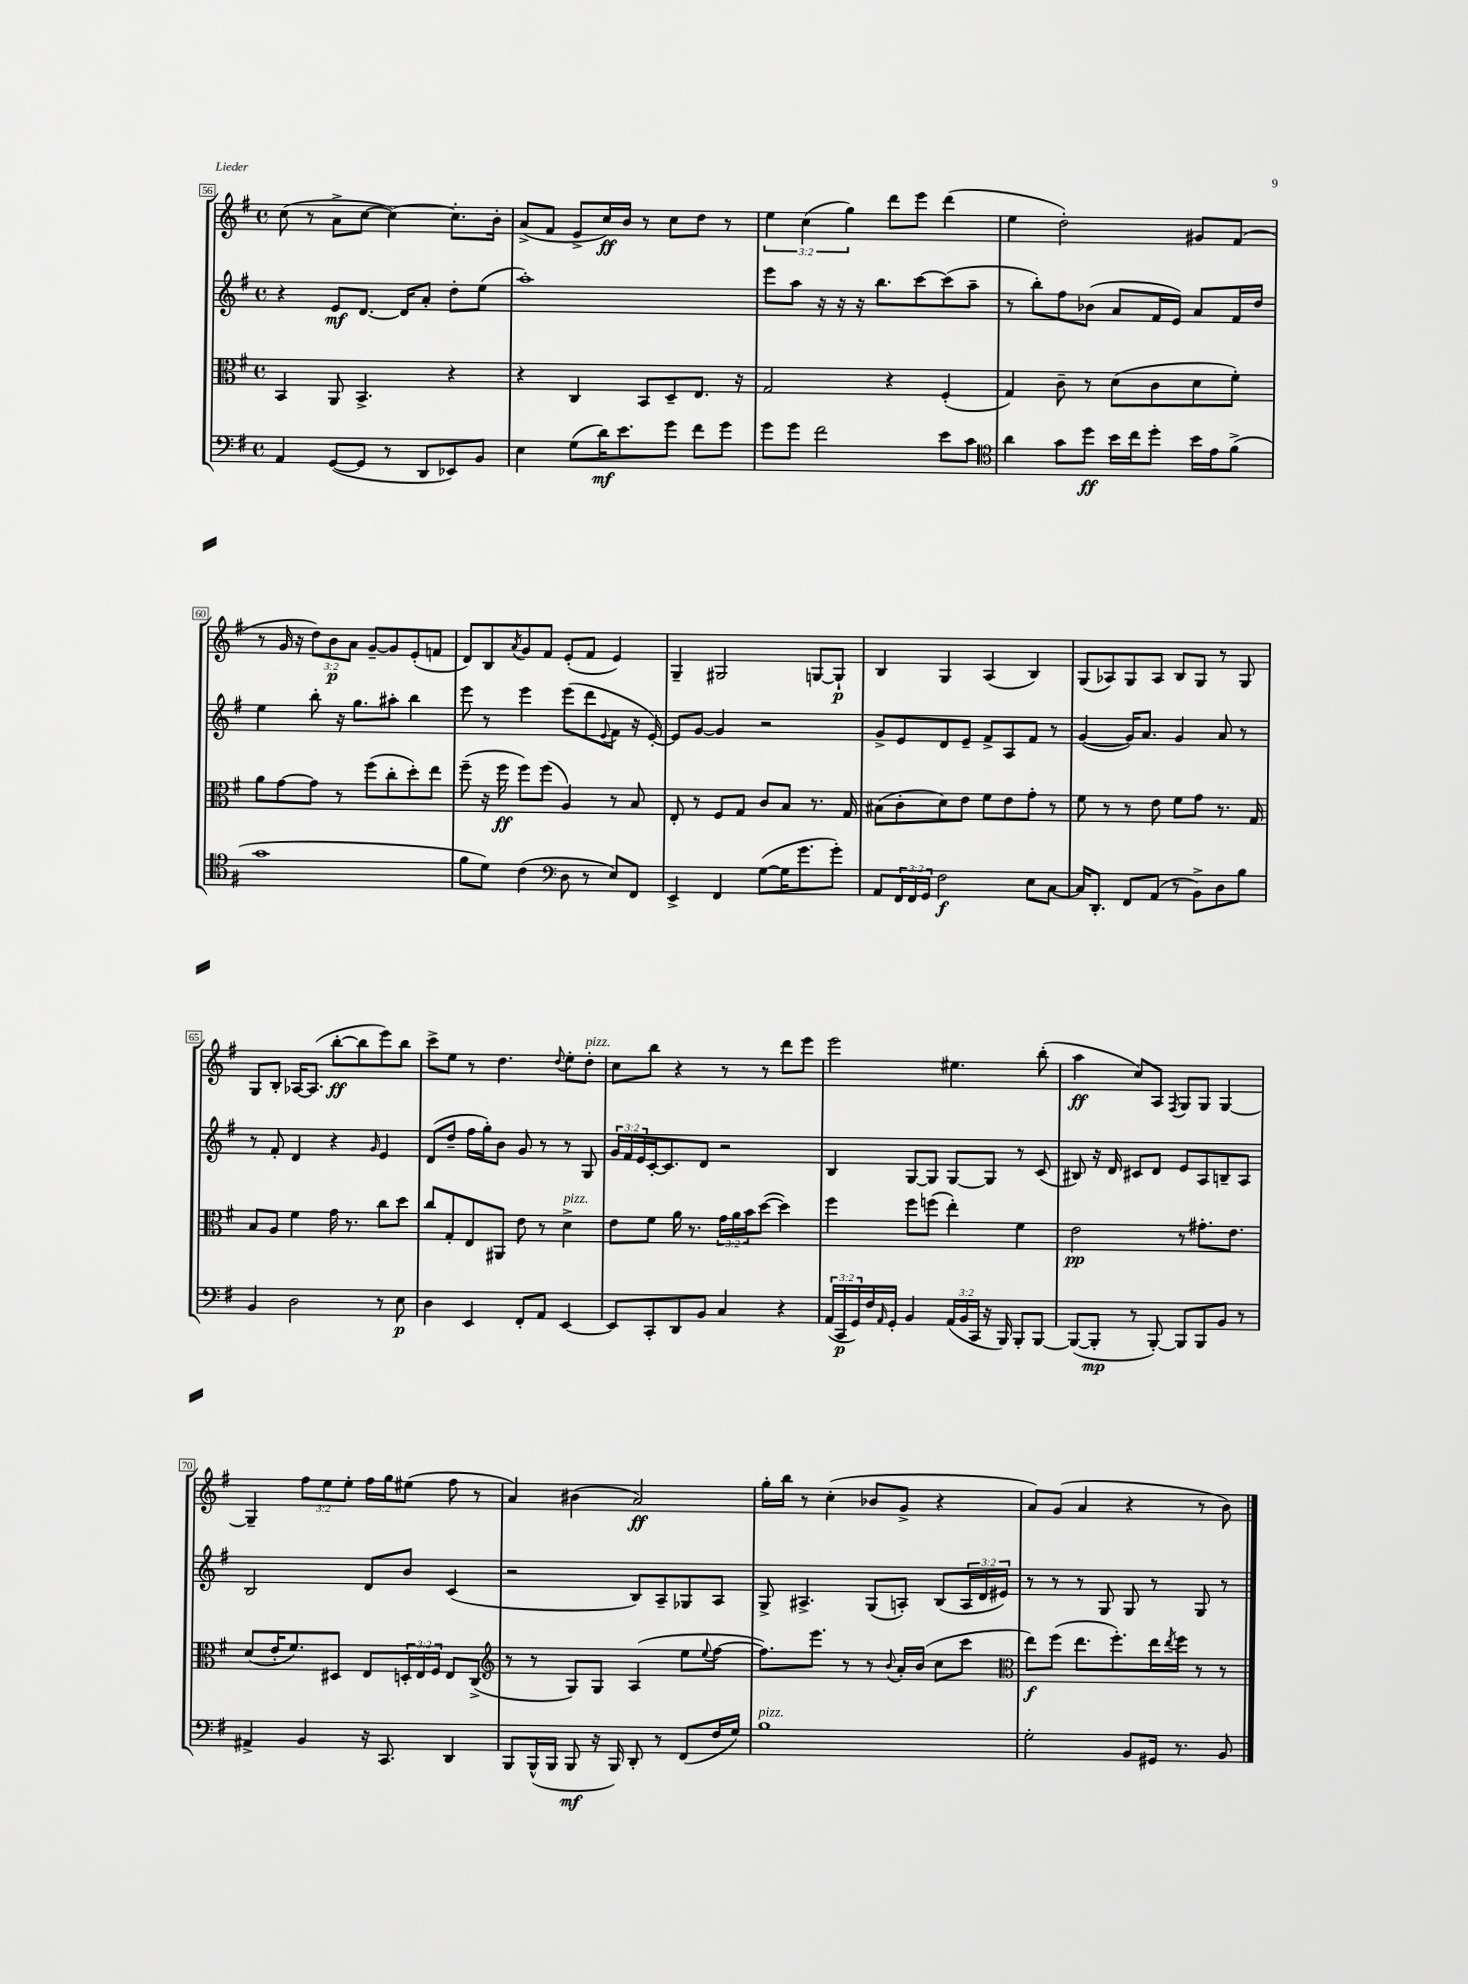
<<
\new StaffGroup <<
\new Staff = "s0" {
    \clef treble \key g \major \defaultTimeSignature \time 4/4 \override Staff.TupletNumber.text = #tuplet-number::calc-fraction-text
    c''8( r8 a'8-> c''8~ c''4~) c''8.-. b'16-. |
    a'8->( fis'8 e'8-> c''16\ff) b'16 r8 c''8 d''8 r8 |
    \tuplet 3/2 { e''4 c''4( g''4) } d'''8 e'''8 d'''4( |
    e''4 d''2-.) gis'8 fis'8( |
    r8 g'16 r16 \tuplet 3/2 { d''8) b'8\p a'8 } g'8~-- g'8 e'8-.( f'8 |
    d'8) b8 \acciaccatura { a'8 } g'8 fis'8 e'8-.( fis'8 e'4) |
    g4-- gis2 g8~ g8-!\p |
    b4 g4 a4( b4) |
    g8( aes8) g8 aes8 b8 g8 r8 g8 |
    g8 b8-. aes16~ aes8.( b''8~-.\ff b''8 e'''8) b''8 |
    c'''8-> e''8 r8 d''4. \appoggiatura { d''8 } e''8-. d''8-.^\markup { \italic "pizz." } |
    c''8 b''8 r4 r8 r8 d'''8 e'''8 |
    e'''2 eis''4. b''8-.( |
    a''4\ff c''8) a8 \acciaccatura { fis8 } g8 g8 g4~ |
    g4-- \tuplet 3/2 { fis''8 e''8 e''8-. } fis''16 g''16 eis''8( fis''8 r8 |
    a'4) bis'4( a'2\ff) |
    g''16-. b''16 r8 c''4-.( bes'8 g'8-> r4 |
    a'8) g'8( a'4 r4 r8 b'8) \bar "|." |
}
\new Staff = "s1" {
    \clef treble \key g \major \defaultTimeSignature \time 4/4 \override Staff.TupletNumber.text = #tuplet-number::calc-fraction-text
    r4 e'8\mf d'8.~ d'16 a'8-. d''8-. e''8( |
    a''1-.) |
    e'''8 a''8 r16 r16 r16 b''8. c'''8~ c'''8( a''8-- |
    r8 b''8-.) fis''8 bes'8( a'8 fis'16 e'16) a'8 fis'16 d''16 |
    e''4 b''8-. r16 g''8. ais''8-. b''4 |
    e'''8 r8 e'''4 e'''8( d'''8 \appoggiatura { e'8 } fis'8 r16 e'16~-.) |
    e'8 g'8~ g'4 r2 |
    g'8-> e'8 d'8 e'8-- fis'8-> a8 fis'8 r8 |
    g'4~( g'16) a'8. g'4 a'8 r8 |
    r8 fis'8-. d'4 r4 \grace { g'16 } e'4 |
    d'8( d''8-- fis''16 g''16-.) b'8 g'8 r8 r8 g8 |
    \tuplet 3/2 { g'16 fis'16 e'16 } c'16~-. c'8. d'8 r2 |
    b4 g8~ g8 g8~ g8 r8 c'8( |
    bis8) r16 d'16 cis'8 d'8 e'8 a8 b8-- a8 |
    b2 d'8 b'8 c'4( |
    r2 b8) a8-- ges8 a8 |
    g8-> ais4.-> g8( a8-.) b8( \tuplet 3/2 { a16 d'16 eis'16) } |
    r8 r8 r8 g8 g8 r8 g8 r8 \bar "|." |
}
\new Staff = "s2" {
    \clef alto \key g \major \defaultTimeSignature \time 4/4 \override Staff.TupletNumber.text = #tuplet-number::calc-fraction-text
    b,4 a,8 b,4.-> r4 |
    r4 c4 b,8 d8-- e8. r16 |
    g2 r4 fis4-.( |
    g4) c'8-- r8 d'8( c'8 d'8 fis'8-.) |
    a'8 g'8~ g'8 r8 fis''8( c''8-. d''8-.) e''8 |
    fis''8--( r16 fis''16\ff fis''8) fis''8( a4) r8 b8 |
    e8-. r8 fis8 g8 c'8 b8 r8. g16 |
    bis8( c'8-. d'8) e'8 fis'8 e'8 g'8-. r8 |
    fis'8 r8 r8 e'8 fis'8 g'8 r8. g16 |
    b8 a8 fis'4 g'16 r8. c''8 d''8 |
    c''8 g8-. e8 ais,8 e'8 r8 d'4->^\markup { \italic "pizz." } |
    e'8 fis'8 a'16 r8. \tuplet 3/2 { g'16 a'16 b'16 } d''8~( d''4) |
    fis''4 fis''8 f''8( e''4-.) fis'4 |
    e'2\pp r8 gis'8.-. e'8. |
    d'8( e'16-. fis'8.) dis8 e8 \tuplet 3/2 { d16-. e16 fis16 } e8 c8->( |
    \clef treble r8 r8 g8) g8 a4( e''8 \appoggiatura { e''8 } fis''8~ |
    fis''8.) e'''8. r8 r8 \appoggiatura { b'8 } a'16-. b'16( c''8 c'''8 |
    \clef alto e''8\f) fis''8( e''8. fis''8.-.) e''16 \acciaccatura { e''8 } fis''16 r8 r8 \bar "|." |
}
\new Staff = "s3" {
    \clef bass \key g \major \defaultTimeSignature \time 4/4 \override Staff.TupletNumber.text = #tuplet-number::calc-fraction-text
    a,4 g,8~( g,8 r8 d,8 ees,8) b,8 |
    e4 g8( d'16\mf) e'8. g'8 fis'8 g'8 |
    g'8 g'8 fis'2 e'8 c'8 |
    \clef tenor a'4 g'8 d''8\ff b'16 c''16 d''8-. b'16 e'16 fis'8->( |
    g'1 |
    fis'8 d'8) c'4( \clef bass d8 r8 e8) fis,8 |
    e,4-> fis,4 g8~( g16 g'8. g'8-.) |
    a,8 \tuplet 3/2 { fis,16 fis,16 g,16 } fis2\f e8 c8~ |
    c16 d,8.-. fis,8 a,8( r8 b,8->) d8 b8 |
    b,4 d2 r8 e8\p |
    d4 e,4 fis,8-. a,8 e,4~ |
    e,8 c,8-. d,8 b,8 c4 r4 |
    \tuplet 3/2 { a,16( c,16\p g,16) } fis16 \grace { a,16 } g,16-. b,4 \tuplet 3/2 { a,16( b,16 c,16 } r16 b,,16) b,,8-. b,,8~ |
    b,,8~( b,,8-.\mp r8 b,,8~-.) b,,8 b,,8 b,8 r8 |
    ais,4-> b,4 r16 c,8. d,4 |
    b,,8 b,,16-^( b,,16 b,,8\mf r16 b,,16) d,8-. r8 fis,8( fis16 g16) |
    b1^\markup { \italic "pizz." } |
    g2-. b,8 gis,16 r8. b,8 \bar "|." |
}
>>
>>
\layout { \context { \Score currentBarNumber = #56 \override BarNumber.stencil = #(make-stencil-boxer 0.1 0.3 ly:text-interface::print) } }
